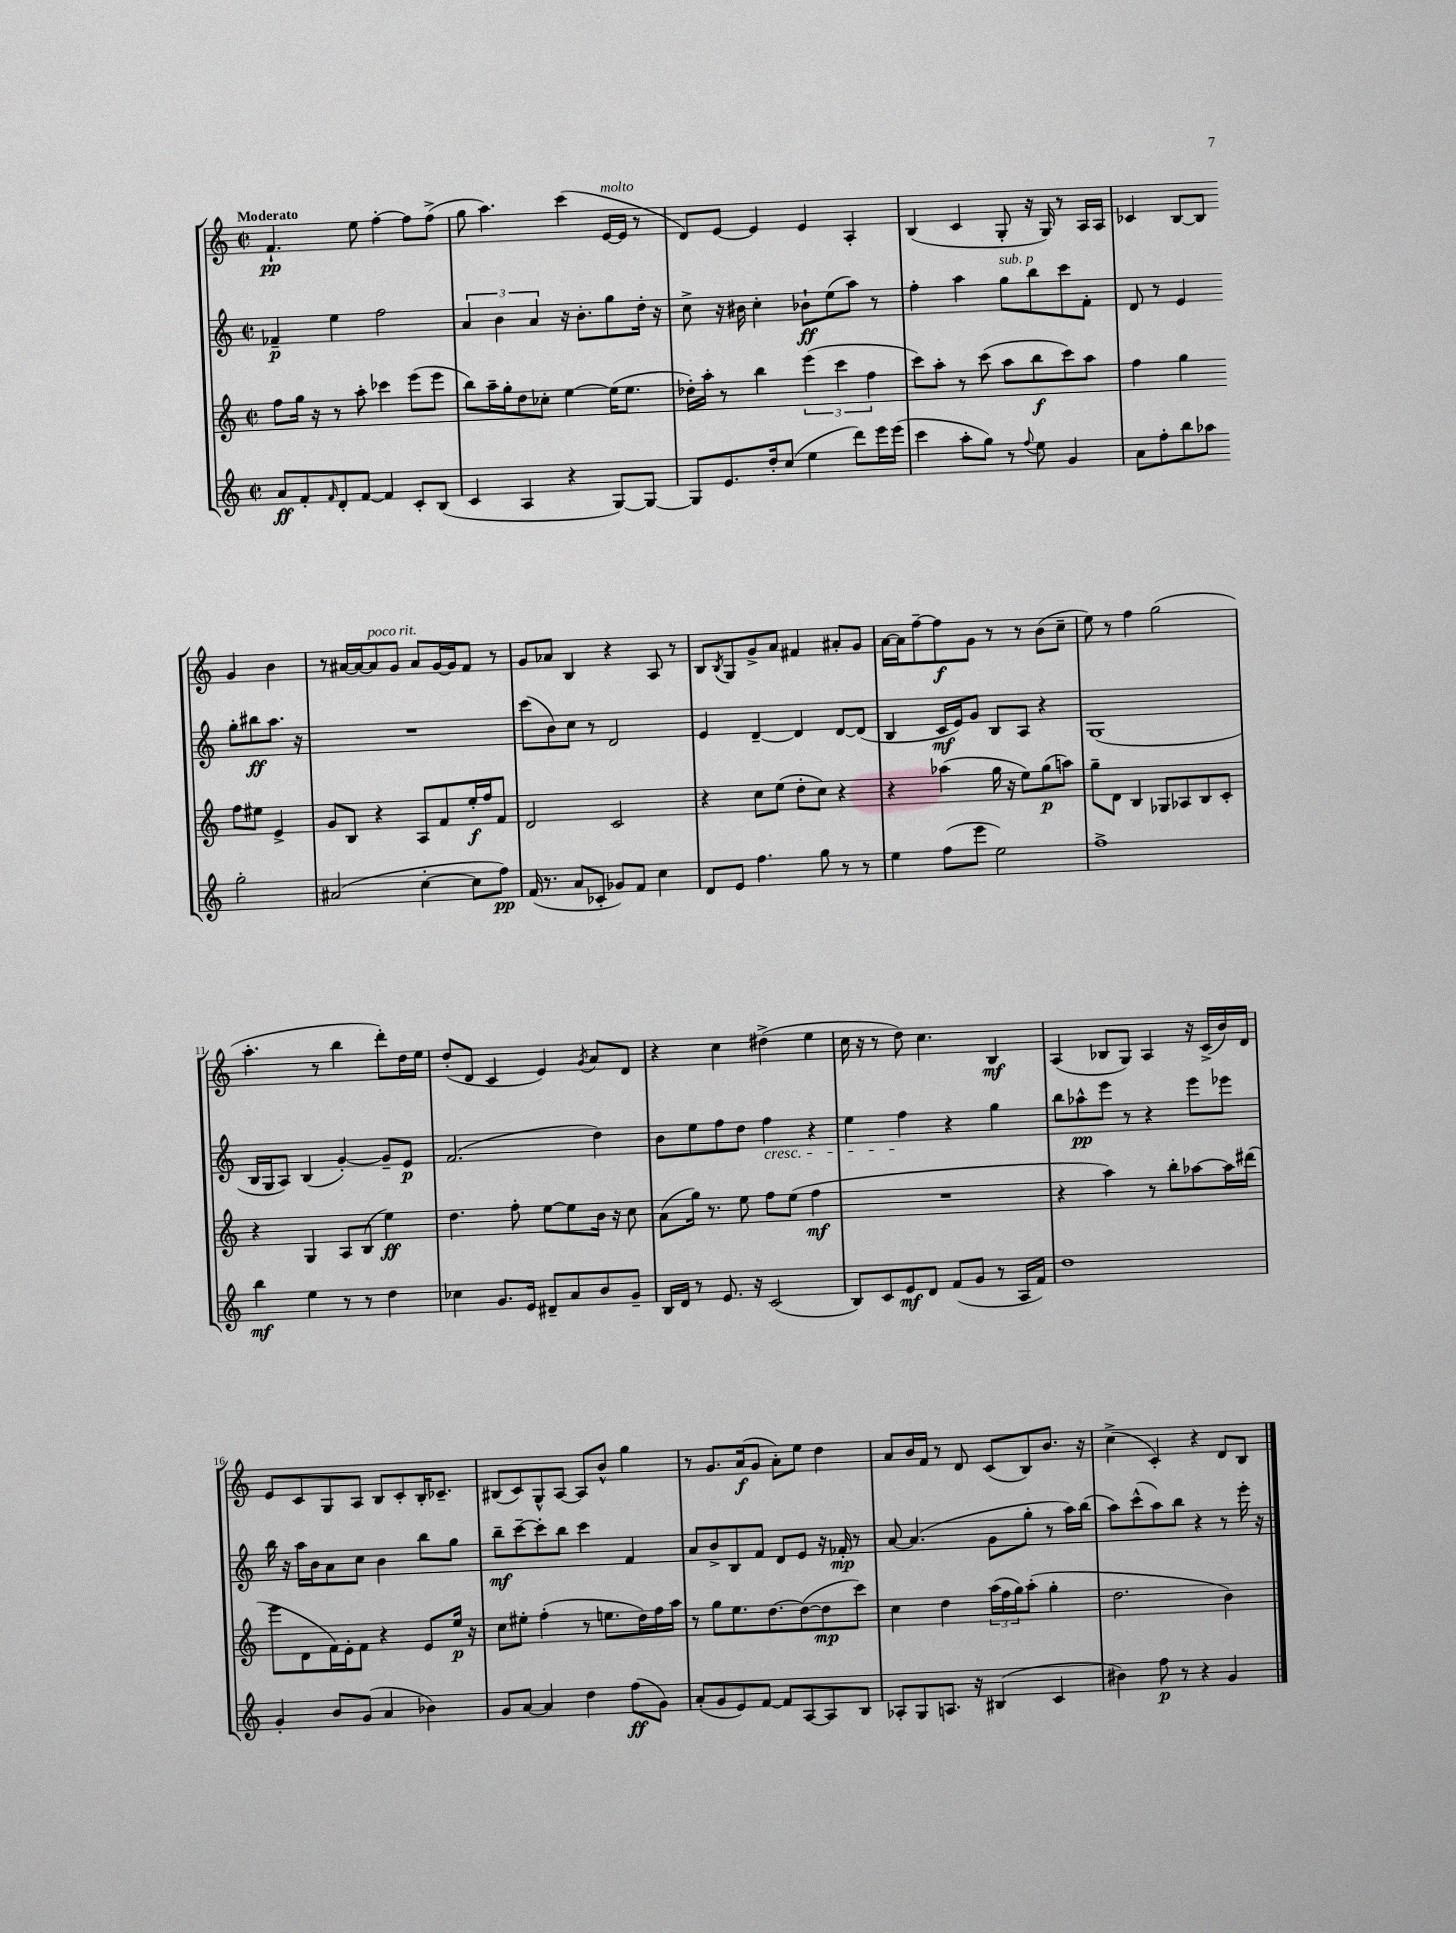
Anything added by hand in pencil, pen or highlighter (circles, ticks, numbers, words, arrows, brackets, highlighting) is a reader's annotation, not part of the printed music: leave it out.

**kern	**kern	**kern	**kern
*staff4	*staff3	*staff2	*staff1
*clefG2	*clefG2	*clefG2	*clefG2
*k[]	*k[]	*k[]	*k[]
*M2/2	*M2/2	*M2/2	*M2/2
*met(c|)	*met(c|)	*met(c|)	*met(c|)
8a	8ff	4f-~	4.f`
8f'	16gg	.	.
.	16r	.	.
16qqf	.	.	.
8d'	8r	4ee	.
[8f	8aa'	.	8ee
4f]	4ccc-	2ff	[4ff'
8c'	(8eee	.	8ff]
(8B	8eee	.	(8ff^
=	=	=	=
4c	8bb)	6a	8gg
.	16aa~	.	4.aa)
.	.	6b	.
.	16gg'	.	.
4A	8dd	.	.
.	.	6a	.
.	8cc-'	.	.
4r	[4ee	16r	(4ccc
.	.	8.b'	.
[8G)	(16ee]	8gg	[16e
.	8.ee	.	16e]
8G_	.	16dd'	8r
.	.	16r	.
=	=	=	=
8G]	16dd-')	8cc^	8d)
.	16aa'	.	.
8.e	8r	16r	[8e
.	.	16b#	.
.	4bb	4cc'	4e]
16dd'	.	.	.
(8cc	.	.	.
4ee	(6eee	8b-`	4e
.	.	(8ee	.
.	6ccc	.	.
8ddd)	.	8aa)	4A'
.	6ff	.	.
16eee	.	8r	.
(16eee	.	.	.
=	=	=	=
4ccc	8ccc)	4ff'	(4B
.	8aa'	.	.
8aa'	8r	4aa	4c
8gg)	(8ccc	.	.
8r	8aa	8gg	8G'
8qqff	.	.	.
8ee	8bb	8bb	16r
.	.	.	16G)
4g	8ccc)	8ccc	8r
.	8aa	8f'	16A
.	.	.	16A
=	=	=	=
8a	4ff	8d	4c-
8ff'	.	8r	.
8bb	4gg	4e	[8B
8aa-	.	.	8B]
2gg'	8ff	8gg'	4g
.	8ee#	8bb#	.
.	4e^	8.aa	4b
.	.	16r	.
=	=	=	=
(2a#	8g	1r	8r
.	8B	.	[16a#
.	.	.	16a#_
.	4r	.	8a#]
.	.	.	8g
[4cc'	8A	.	8a#
.	8f	.	[16g
.	.	.	16g]
8cc]	16ee'	.	8f
.	16ff	.	.
8ff)	8f	.	8r
=	=	=	=
(16f	2d	(8ccc	8g
8.r	.	.	.
.	.	8b)	8a-
8a	.	8cc	4B
8c-'	.	8r	.
8g-)	2c	2d	4r
8f	.	.	.
4cc	.	.	8A
.	.	.	8r
=	=	=	=
8d	4r	4e	8B
.	.	.	8qB
8e	.	.	8G
4.ff	8cc	[4d~	8g^
.	(8ee	.	8a
.	8dd'	4d]	4f#
8gg	8cc)	.	.
8r	4r	[8d	8a#'
8r	.	(8d]	8g
=	=	=	=
4ee	4r	4B	[16a
.	.	.	16a]
.	.	.	[8ff~
(8ff	(4aa-	16c	8ff]
.	.	16e)	.
8eee	.	8g	8g
2ee)	16gg	8B	8r
.	16r	.	.
.	8ee)	8A	8r
.	(8gg	4r	(8b
.	8aa)	.	8cc~
=	=	=	=
1ff^	8gg~	(1G	8ee)
.	8d	.	8r
.	4B	.	4ff
.	8G-	.	(2gg
.	8A-	.	.
.	8B	.	.
.	8c'	.	.
=	=	=	=
4bb	4r	16B	4.aa'
.	.	16G	.
.	.	8A)	.
4ee	4G	(4B	.
.	.	.	8r
8r	8A	[4g')	4bb
8r	(8B	.	.
4dd	4ee)	8g~]	8ddd')
.	.	8e	16dd
.	.	.	16ee
=	=	=	=
4cc-	4.dd	(2.f	(8dd'
.	.	.	8d
8.g	.	.	4c
.	8ff'	.	.
16e	.	.	.
8d#~	[8ee	.	4e)
8a	8ee]	.	.
.	.	.	8qg
8b	16b	4dd)	8a
.	16r	.	.
8g~	8cc	.	8d
=	=	=	=
16B	(8a	8b	4r
16d	.	.	.
8r	16gg)	8ee	.
.	8.r	.	.
8.e	.	8ff	4cc
.	8ee	8dd	.
16r	.	.	.
(2c	8ff	4ff	(4dd#^
.	(8ee	.	.
.	4ff	4r	4ee
=	=	=	=
8B)	1r	4ee	16cc
.	.	.	16r
8c	.	.	8r
8e	.	4ff	8dd)
8d	.	.	4.cc
(8f	.	4r	.
8g	.	.	.
8r	.	4gg	4B
16A	.	.	.
16f)	.	.	.
=	=	=	=
1dd	4r	8bb	(4A
.	.	8aa-^^	.
.	4aa)	8eee	8B-
.	.	8r	8G)
.	8r	4r	4A
.	8bb'	.	.
.	[8aa-	8eee	16r
.	.	.	(16c^
.	16aa-]	8eee-	16b)
.	(16ddd#	.	16d
=	=	=	=
4g'	8eee	16bb	8e
.	.	16r	.
.	8d	16aa	8c
.	.	16b	.
8b	16f)	8a	8G
.	16e'	.	.
(8g	8f	8cc	8A
4a	4r	4b	8B
.	.	.	8c'
4b-)	8e	8bb	16B'
.	.	.	8.c-~
.	16ee	8gg	.
.	16r	.	.
=	=	=	=
8g	8cc	8bb~	(8B#
[8a	8ee#'	[8ccc~	8c)
4a]	(4ff'	8ccc']	8G^^
.	.	8bb	[8A
4dd	8r	4ccc	8A]
.	8.ee	.	8b^^
(8ff	.	4f	4gg
.	16dd)	.	.
8g)	16ff	.	.
.	16aa	.	.
=	=	=	=
(8a'	8r	8a	8r
8g	8gg	8b^	8.g
8e)	8.ee	8B	.
.	.	.	(16a
[8f	.	8f	8g
.	[8.dd	.	.
8f]	.	8d	8a')
[8A	(8dd_	8e	8ee
8A]	8dd]	16r	4dd
.	.	16f-'	.
8B	8ccc)	8r	.
=	=	=	=
8A-'	4cc	[8a	8a
8G	.	(4.a]	16b
.	.	.	16f
8.A	4dd	.	8r
.	.	.	8d
16r	.	.	.
(4B#	(24aa	8g	(8c
.	24ff	.	.
.	24gg)	.	.
.	(8aa'	8gg'	8B)
4c	4gg'	8r	8.b
.	.	16aa)	.
.	.	(16bb	16r
=	=	=	=
4b#)	2.dd	8aa)	(4cc^
.	.	(8ccc^^	.
8ff	.	8aa)	4c')
8r	.	8bb	.
4r	.	4r	4r
4g	4b)	8r	8d
.	.	16eee'	8B
.	.	16r	.
==	==	==	==
*-	*-	*-	*-
